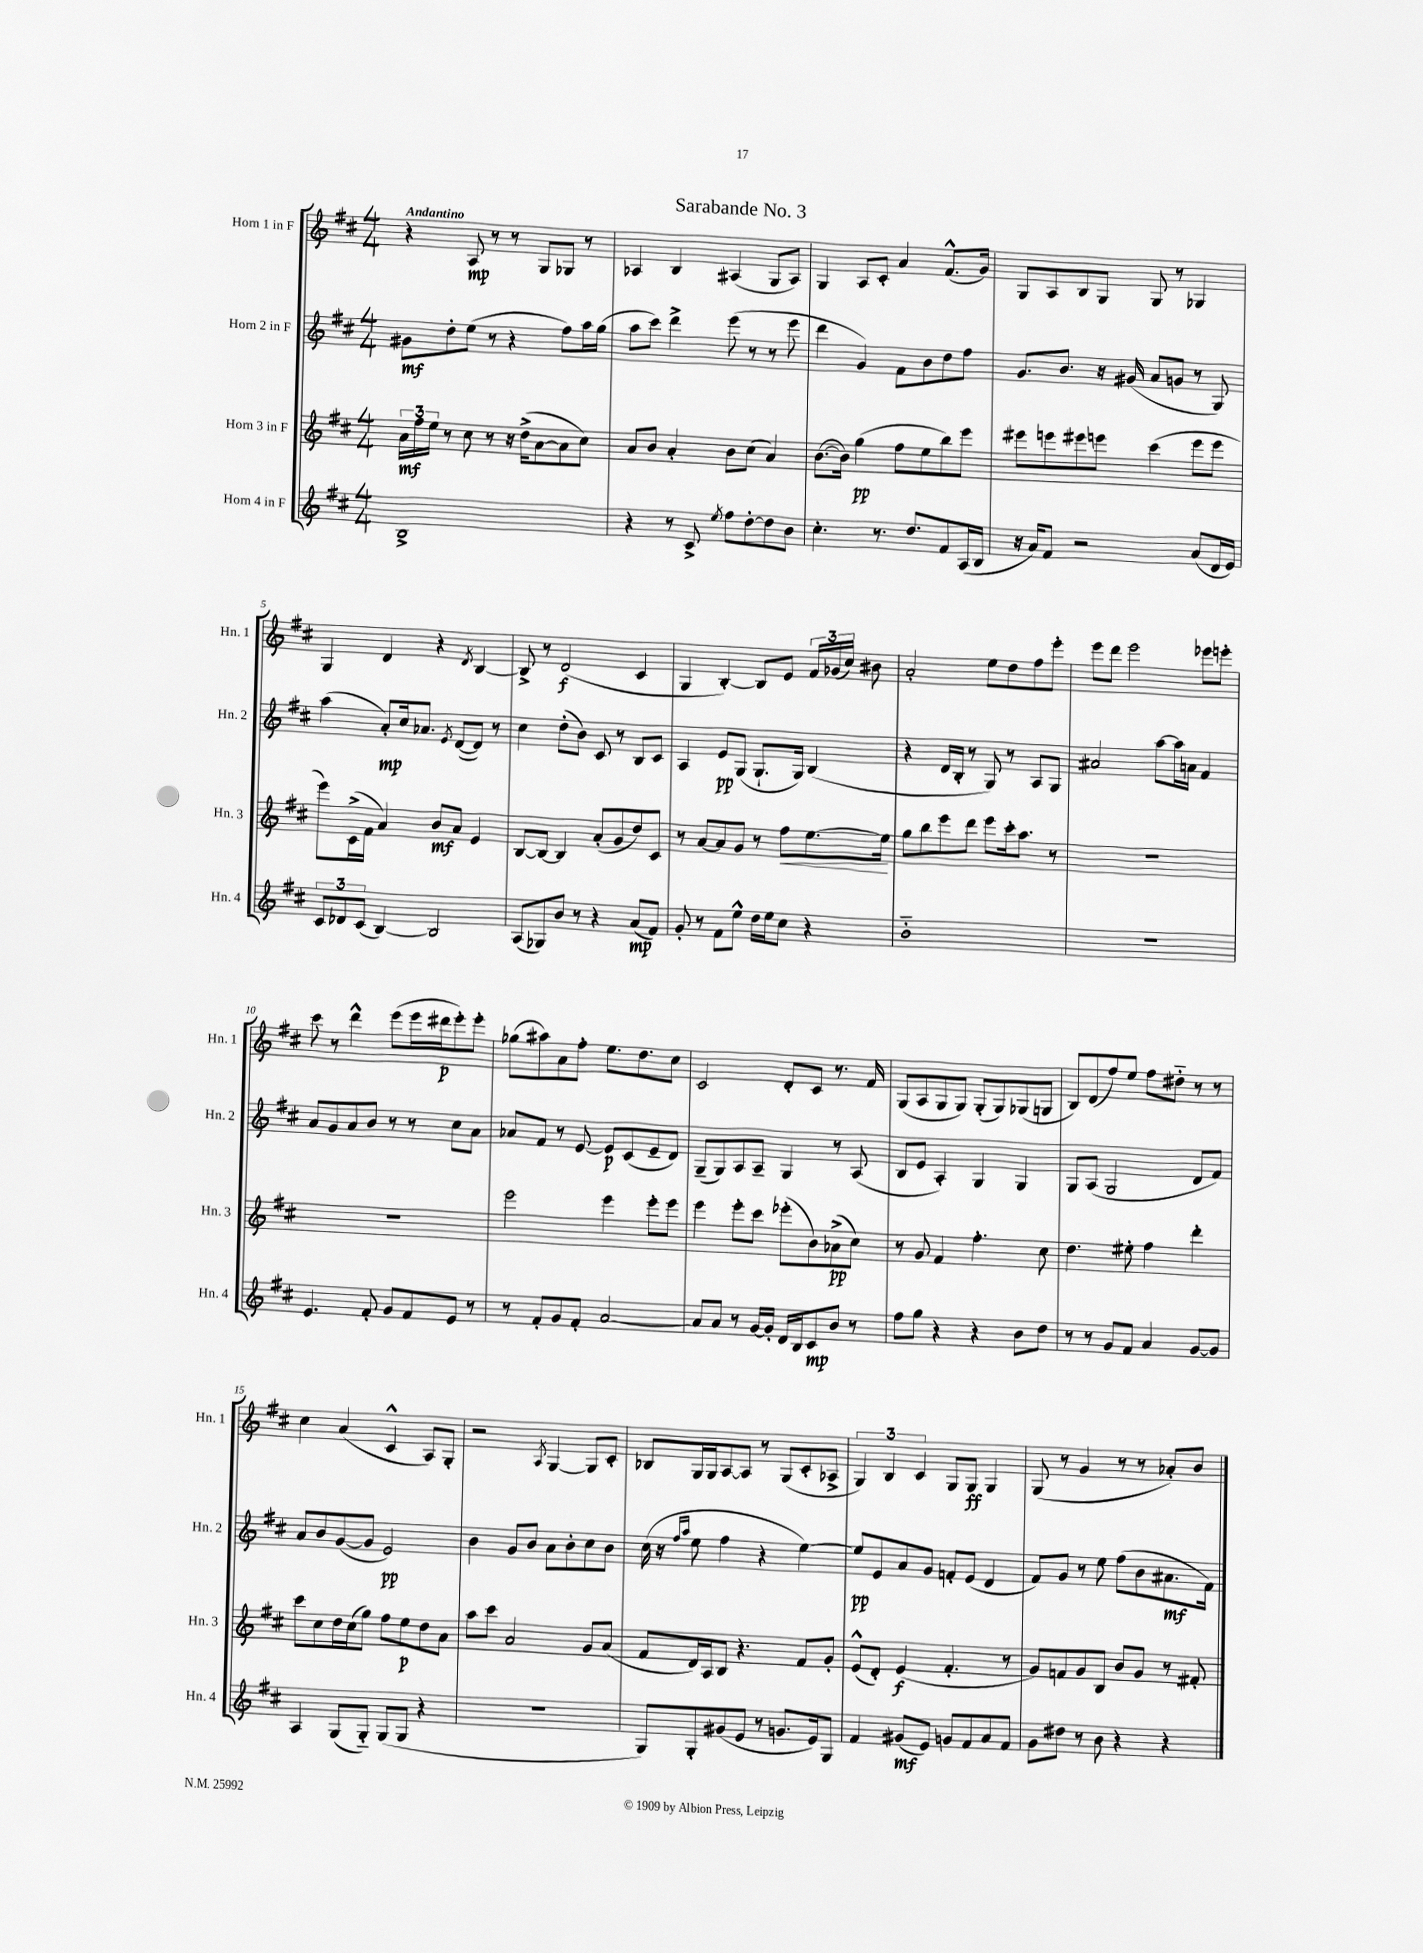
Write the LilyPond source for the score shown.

\header { title = "Sarabande No. 3" }
<<
\new StaffGroup <<
\new Staff = "s0" \with { instrumentName = "Horn 1 in F" shortInstrumentName = "Hn. 1" } {
    \clef treble \key d \major \numericTimeSignature \time 4/4 \tempo "Andantino"
    \autoBeamOff r4 a8\mp r8 r8 g8[ ges8] r8 |
    aes4 b4 ais4( g8[ ais8]) |
    g4 a8[ cis'8]-. a'4 fis'8.[-^( g'16]) |
    g8[ a8 b8 g8] g8 r8 ges4 |
    g4 d'4 r4 \acciaccatura { d'8 } b4~ |
    b8-> r8 d'2\f( cis'4 |
    g4 b4~-.) b8[ e'8] \tuplet 3/2 { fis'16[ ges'16( cis''16]) } bis'8 |
    a'2-. e''8[ d''8 fis''8 e'''8]-. |
    e'''8[ d'''8] e'''2 ees'''8[ e'''8]-. |
    cis'''8 r8 d'''4-^ e'''8[( e'''16 dis'''16\p e'''8-.) e'''8]-. |
    ges''8[( ais''8) a'8 fis''8]-. e''8.[ d''8. cis''8] |
    cis'2 d'8[-. cis'8] r8. fis'16 |
    g8[( a8 g8 g8]) g8[-.( g8) ges8( g8] |
    b8[) d'8( fis''8) e''8] fis''8[ dis''8]-_ r8 r8 |
    cis''4 a'4( cis'4-^ a8[) g8]-. |
    r2 \acciaccatura { a8 } g4~ g8[ cis'8]-. |
    bes8[ g16 g16 a8~ a8] r8 g8[( cis'8-. aes8]-> |
    \tuplet 3/2 { g4) b4 cis'4 } g8[ g8]\ff g4 |
    g8( r8 g'4 r8 r8 aes'8[-.) b'8] \bar "|." |
}
\new Staff = "s1" \with { instrumentName = "Horn 2 in F" shortInstrumentName = "Hn. 2" } {
    \clef treble \key d \major \numericTimeSignature \time 4/4
    \autoBeamOff gis'8[\mf d''8-. e''8]( r8 r4 fis''8[) a''16 g''16]( |
    a''8[ cis'''8]) d'''4-> e'''8( r8 r8 e'''8 |
    d'''4 g'4) fis'8[ b'8 d''8 fis''8] |
    g'8.[ b'8.] r16 gis'16( a'8[ g'8] r8 g8) |
    a''4( a'8[-.\mp) cis''16 aes'8.] \acciaccatura { e'8 } d'8[~( d'8]) r8 |
    cis''4 d''8[-.( b'8]) cis'8 r8 b8[ cis'8] |
    a4 e'8[\pp g8]( g8.[-! g16]) b4( |
    r4 d'16[ b16]-. r8 g8) r8 a8[ g8] |
    ais'2 a''8[~ a''16 a'16] fis'4 |
    a'8[ g'8 a'8 b'8] r8 r8 cis''8[ a'8] |
    aes'8[ fis'8] r8 e'8~ e'8[\p cis'8( e'8-- d'8]) |
    g8[--( g8) a8 a8]-- g4 r8 a8( |
    b8[ e'8] a4-.) g4 g4 |
    g8[ a8]( g2 d'8[ fis'8]) |
    a'8[ b'8 g'8~( g'8] e'2\pp) |
    b'4 g'8[ b'8] a'8[ b'8-. cis''8 b'8] |
    cis''16( r16 \grace { fis''16[ a''16] } e''8 fis''4 r4 e''4~) |
    e''8[\pp e'8 a'8 g'8] f'8[-. e'8]( d'4 |
    fis'8[) g'8] r8 e''8 fis''8[( b'8 ais'8.\mf fis'16]) \bar "|." |
}
\new Staff = "s2" \with { instrumentName = "Horn 3 in F" shortInstrumentName = "Hn. 3" } {
    \clef treble \key d \major \numericTimeSignature \time 4/4
    \autoBeamOff \tuplet 3/2 { a'16[\mf fis''16 e''16] } r8 cis''8 r8 r16 d''16[->( a'8~ a'8 cis''8]) |
    a'8[ b'8] a'4-. b'8[ cis''8]( a'4) |
    b'8.[~( b'16]) g''4\pp( fis''8[ e''8 b''8) e'''8] |
    eis'''8[ e'''8 eis'''8 e'''8] cis'''4( e'''8[ e'''8] |
    e'''8[) cis'16->( fis'16] a'4) b'8[\mf a'8] e'4 |
    b8[~ b8]~ b4 a'8[-.( g'8 d''8) cis'8] |
    r8 a'8[~ a'8 g'8] r8 fis''8[\< e''8.~ e''16]\! |
    g''8[ b''8 e'''8 d'''8] e'''8[ cis'''16-. a''8.] r8 |
    R1 |
    R1 |
    e'''2 e'''4 e'''8[-. e'''8] |
    e'''4 e'''8[-. cis'''8] ees'''8[-.( b'8) aes'8->\pp( cis''8]) |
    r8 g'8 fis'4 fis''4.-. cis''8 |
    d''4. eis''8-. fis''4 d'''4-. |
    cis'''8[ cis''8 d''16 cis''16( g''8]) fis''8[ e''8\p d''8 a'8] |
    a''8[ cis'''8] a'2 g'8[ a'8]( |
    fis'8[ d'16) a16 b8] r4. fis'8[ g'8]-. |
    e'8[-^( d'8]-.) e'4\f( fis'4.-. r8 |
    g'8[) f'8 g'8 b8] b'8[ g'8] r8 fis'8-. \bar "|." |
}
\new Staff = "s3" \with { instrumentName = "Horn 4 in F" shortInstrumentName = "Hn. 4" } {
    \clef treble \key d \major \numericTimeSignature \time 4/4
    \autoBeamOff b1-> |
    r4 r8 cis'8-> \acciaccatura { e''8 } fis''8[ d''8~-. d''8 b'8] |
    cis''4.-. r8. d''8.[ fis'8 a16( b16] |
    r16 a'16[) fis'8] r2 a'8[( d'16 e'16]) |
    \tuplet 3/2 { cis'8[ des'8 cis'8]( } b4~) b2 |
    a8[( ges8) b'8] r8 r4 a'8[\mp( fis'8]) |
    g'8-. r8 fis'8[ e''8]-^ d''16[ e''16 cis''8] r4 |
    b'1-_ |
    R1 |
    e'4. fis'8-. g'8[ fis'8 e'8] r8 |
    r8 fis'8[-. g'8 fis'8]-. a'2~ |
    a'8[ a'8] r8 g'16[~ g'16]-. d'16[ b16 cis'8\mp b'8] r8 |
    fis''8[ g''8] r4 r4 b'8[ d''8] |
    r8 r8 g'8[ fis'8] a'4 g'8[~ g'8] |
    a4 g8[( g8]-_) g8[( g8] r4 |
    R1 |
    g8[) g8-. gis'8( e'8] r8 g'8.[ e'16) g8] |
    fis'4 gis'8[\mf( e'8]) g'8[ fis'8 a'8 fis'8] |
    g'8[ dis''8] r8 b'8 r4 r4 \bar "|." |
}
>>
>>
